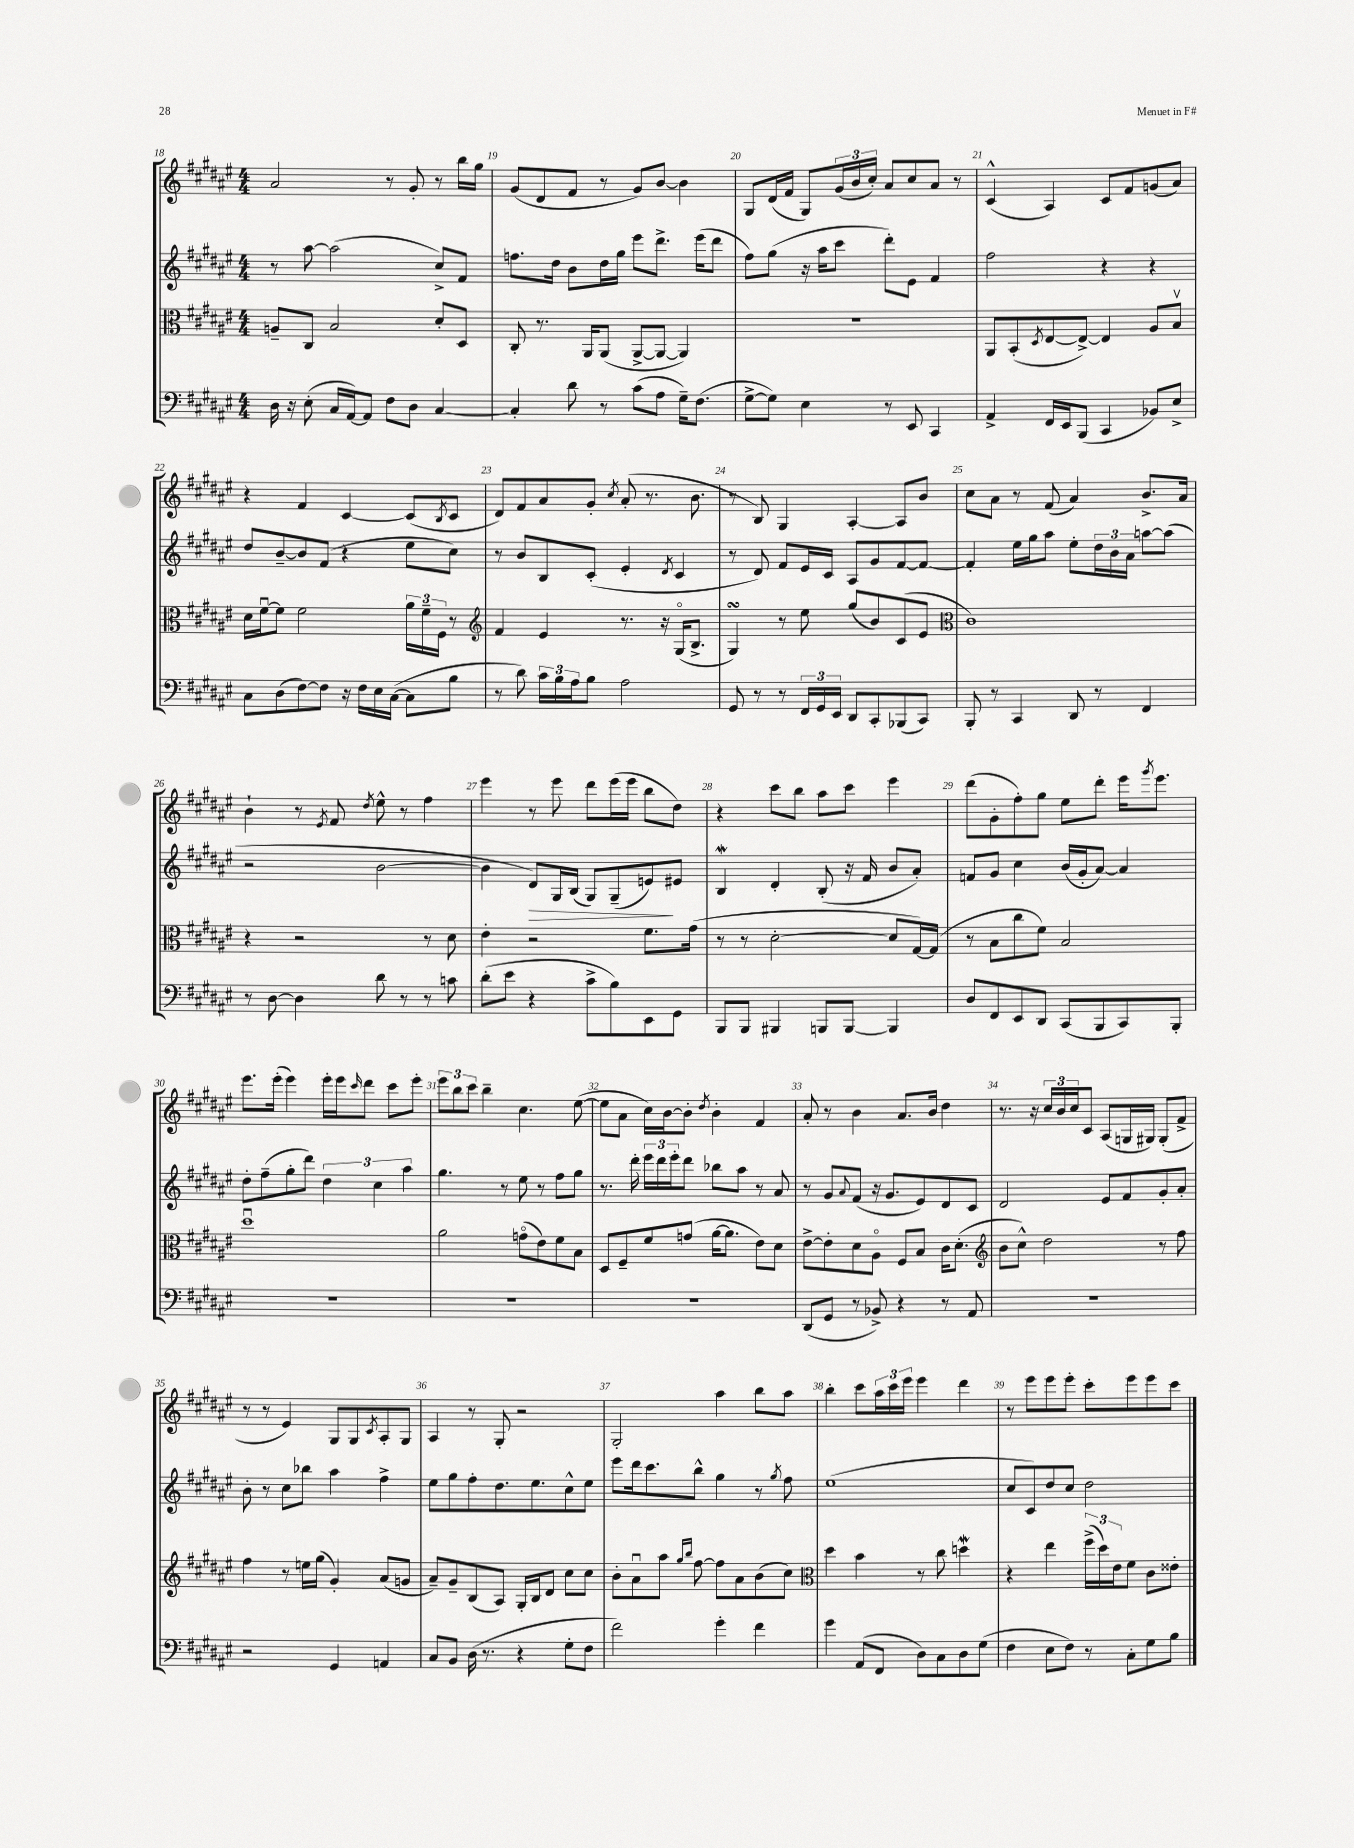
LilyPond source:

<<
\new StaffGroup <<
\new Staff = "s0" {
    \clef treble \key fis \major \numericTimeSignature \time 4/4
    ais'2 r8 gis'8-. r8 b''16 gis''16 |
    gis'8( dis'8 fis'8 r8 gis'8) b'8~ b'4 |
    gis8 dis'16( fis'16 gis8) \tuplet 3/2 { gis'16( b'16 cis''16-.) } ais'8 cis''8 ais'8 r8 |
    cis'4-^( ais4) cis'8 fis'8 g'8( ais'8) |
    r4 fis'4 cis'4~ cis'8( \acciaccatura { b8 } cis'8 |
    dis'8) fis'8 ais'8 gis'8-. \acciaccatura { cis''8 } ais'8-.( r8. b'8. |
    r8 b8) gis4 ais4~-. ais8 b'8 |
    cis''8 ais'8 r8 fis'8( ais'4) b'8.-> ais'16 |
    b'4-! r8 \acciaccatura { eis'8 } fis'8 \acciaccatura { dis''8 } eis''8-^ r8 fis''4 |
    eis'''4 r8 eis'''8 dis'''8 eis'''16( eis'''16 b''8 dis''8) |
    r4 cis'''8 b''8 ais''8 cis'''8 eis'''4 |
    dis'''8( gis'8-. fis''8-.) gis''8 eis''8 dis'''8-. eis'''16 \acciaccatura { gis'''8 } eis'''8. |
    eis'''8. eis'''16-.( eis'''4) eis'''16-. eis'''16 \grace { cis'''16 } dis'''8 cis'''8 eis'''8-. |
    \tuplet 3/2 { eis'''8 b''8 cis'''8 } b''4-- cis''4. eis''8~( |
    eis''8 ais'8 cis''16) b'16~ b'8-. \acciaccatura { dis''8 } b'4-. fis'4 |
    ais'8-. r8 b'4 ais'8. b'16 dis''4 |
    r8. r16 \tuplet 3/2 { cis''16 b'16 cis''16 } cis'8 ais8( g16 gis16) gis8-.( fis'8-> |
    r8 r8 eis'4) gis8 gis8 \acciaccatura { cis'8 } ais8-. gis8 |
    ais4 r8 gis8-. r2 |
    gis2-. ais''4 b''8 ais''8 |
    b''4-. cis'''8 \tuplet 3/2 { ais''16 cis'''16 eis'''16 } eis'''4 dis'''4 |
    r8 eis'''8 eis'''8 eis'''8-. cis'''8-. eis'''8 eis'''8 cis'''8 \bar "|." |
}
\new Staff = "s1" {
    \clef treble \key fis \major \numericTimeSignature \time 4/4
    r8 ais''8~ ais''2( cis''8->) fis'8 |
    f''8. dis''16 b'8 dis''16 gis''16 eis'''8 dis'''8.-> eis'''16( dis'''8 |
    fis''8) gis''8( r16 ais''16 cis'''8 dis'''8-.) eis'8 fis'4 |
    fis''2 r4 r4 |
    dis''8 b'8~-- b'8 fis'8( r4 eis''8 cis''8) |
    r8 b'8 b8 cis'8-.( eis'4-. \acciaccatura { dis'8 } cis'4 |
    r8 dis'8) fis'8 eis'16 cis'16 ais8 gis'8 fis'8~ fis'8~ |
    fis'4-. eis''16 gis''16 ais''8 eis''8-. \tuplet 3/2 { dis''16 b'16 ais'16 } a''8~ a''8( |
    r2 b'2~ |
    b'4 dis'8\>) gis16 b16( gis8) gis8--( e'8\!) eis'8 |
    b4\mordent dis'4-. b8-.( r16 fis'16 b'8 ais'8-.) |
    f'8 gis'8 cis''4 b'16( gis'16-. ais'8~) ais'4 |
    dis''8-. fis''8--( gis''8-. dis'''8) \tuplet 3/2 { dis''4 cis''4 ais''4 } |
    gis''4. r8 eis''8 r8 fis''8 gis''8 |
    r8. dis'''16-. \tuplet 3/2 { eis'''16 dis'''16 eis'''16-. } dis'''8 bes''8 ais''8 r8 ais'8 |
    r8 gis'8 \appoggiatura { ais'8 } fis'8( r16 gis'8. eis'8) dis'8 cis'8 |
    dis'2 eis'8 fis'8 gis'8-. ais'8-. |
    b'8-. r8 cis''8 bes''8 ais''4 fis''4-> |
    eis''8 gis''8 fis''8-. dis''8. eis''8. cis''8-^ eis''8 |
    eis'''8 dis'''16 cis'''8. b''8-^ gis''4 r8 \acciaccatura { gis''8 } fis''8 |
    eis''1( |
    cis''8 cis'8) dis''8 cis''8 dis''2 \bar "|." |
}
\new Staff = "s2" {
    \clef alto \key fis \major \numericTimeSignature \time 4/4
    a8-- cis8 b2 dis'8-. dis8 |
    cis8-. r8. ais,16 ais,8( ais,8~-> ais,8~ ais,4) |
    R1 |
    ais,8 b,8-.( \acciaccatura { dis8 } eis8~ eis8~->) eis4 ais8 b8\upbow |
    dis'16 fis'16~\downbow fis'8 fis'2 \tuplet 3/2 { ais'16 fis'16-- fis16 } r8 |
    \clef treble fis'4 eis'4 r8. r16 gis16\flageolet( b8.-> |
    gis4\turn) r8 eis''8 gis''8( b'8) cis'8( eis'8 |
    \clef alto cis'1) |
    r4 r2 r8 dis'8 |
    eis'4-. r2 fis'8. gis'16( |
    r8 r8 dis'2~-. dis'8 gis16~) gis16( |
    r8 b8 cis''8 fis'8) b2 |
    dis''1\downbow |
    ais'2 g'8\flageolet( eis'8) fis'8 b8 |
    dis8 fis8-- fis'8 g'8( ais'16~ ais'8. eis'8) dis'8 |
    eis'8~-> eis'8-. dis'8 ais8\flageolet fis8 b8 cis'16 dis'8.-.( |
    \clef treble b'8 cis''8-^) dis''2 r8 fis''8 |
    fis''4 r8 e''16 gis''16( gis'4-.) ais'8( g'8 |
    ais'8--) gis'8-- b8( ais8) gis16-. b16 dis'8 cis''8 cis''8 |
    b'8-. ais'8\downbow ais''8 \grace { gis''16 b''16 } fis''8~ fis''8 ais'8 b'8( cis''8) |
    \clef alto dis''4 b'4 r8 cis''8 d''4\mordent |
    r4 eis''4 \tuplet 3/2 { fis''16->( dis''16) eis'16 } fis'8 cis'8 eisis'8-. \bar "|." |
}
\new Staff = "s3" {
    \clef bass \key fis \major \numericTimeSignature \time 4/4
    dis16 r16 eis8-.( cis16 ais,16~) ais,8 fis8 dis8 cis4~ |
    cis4-. dis'8 r8 cis'8( ais8 gis16--) fis8.( |
    gis8~-> gis8) eis4 r8 eis,8 cis,4 |
    ais,4-> fis,16 eis,16 b,,8( cis,4 bes,8) eis8-> |
    cis8 dis8( fis8~) fis8 r16 fis16 eis16 cis16~( cis8 b8 |
    r8 dis'8) \tuplet 3/2 { cis'16 b16 ais16 } b8 ais2 |
    gis,8 r8 r8 \tuplet 3/2 { fis,16 gis,16 eis,16 } dis,8 cis,8-. bes,,8( cis,8) |
    b,,8-. r8 cis,4 dis,8 r8 fis,4 |
    r8 dis8~ dis4 dis'8 r8 r8 c'8 |
    dis'8-.( eis'8 r4 cis'8-> b8) eis,8 gis,8 |
    b,,8 b,,8 bis,,4 b,,8 b,,8~ b,,4 |
    dis8 fis,8 eis,8 dis,8 cis,8( b,,8 cis,8) b,,8-. |
    R1 |
    R1 |
    R1 |
    dis,8( gis,8 r8 bes,8->) r4 r8 ais,8 |
    r1 |
    r2 gis,4 a,4 |
    cis8 b,8 dis16( r8. r4 gis8-. fis8 |
    fis'2) gis'4-. fis'4 |
    gis'4 ais,8( fis,8 dis8) cis8 dis8 gis8( |
    fis4 eis8 fis8) r8 cis8-. gis8 b8 \bar "|." |
}
>>
>>
\layout { \context { \Score currentBarNumber = #18 \override BarNumber.break-visibility = ##(#f #t #t) barNumberVisibility = #all-bar-numbers-visible } }
